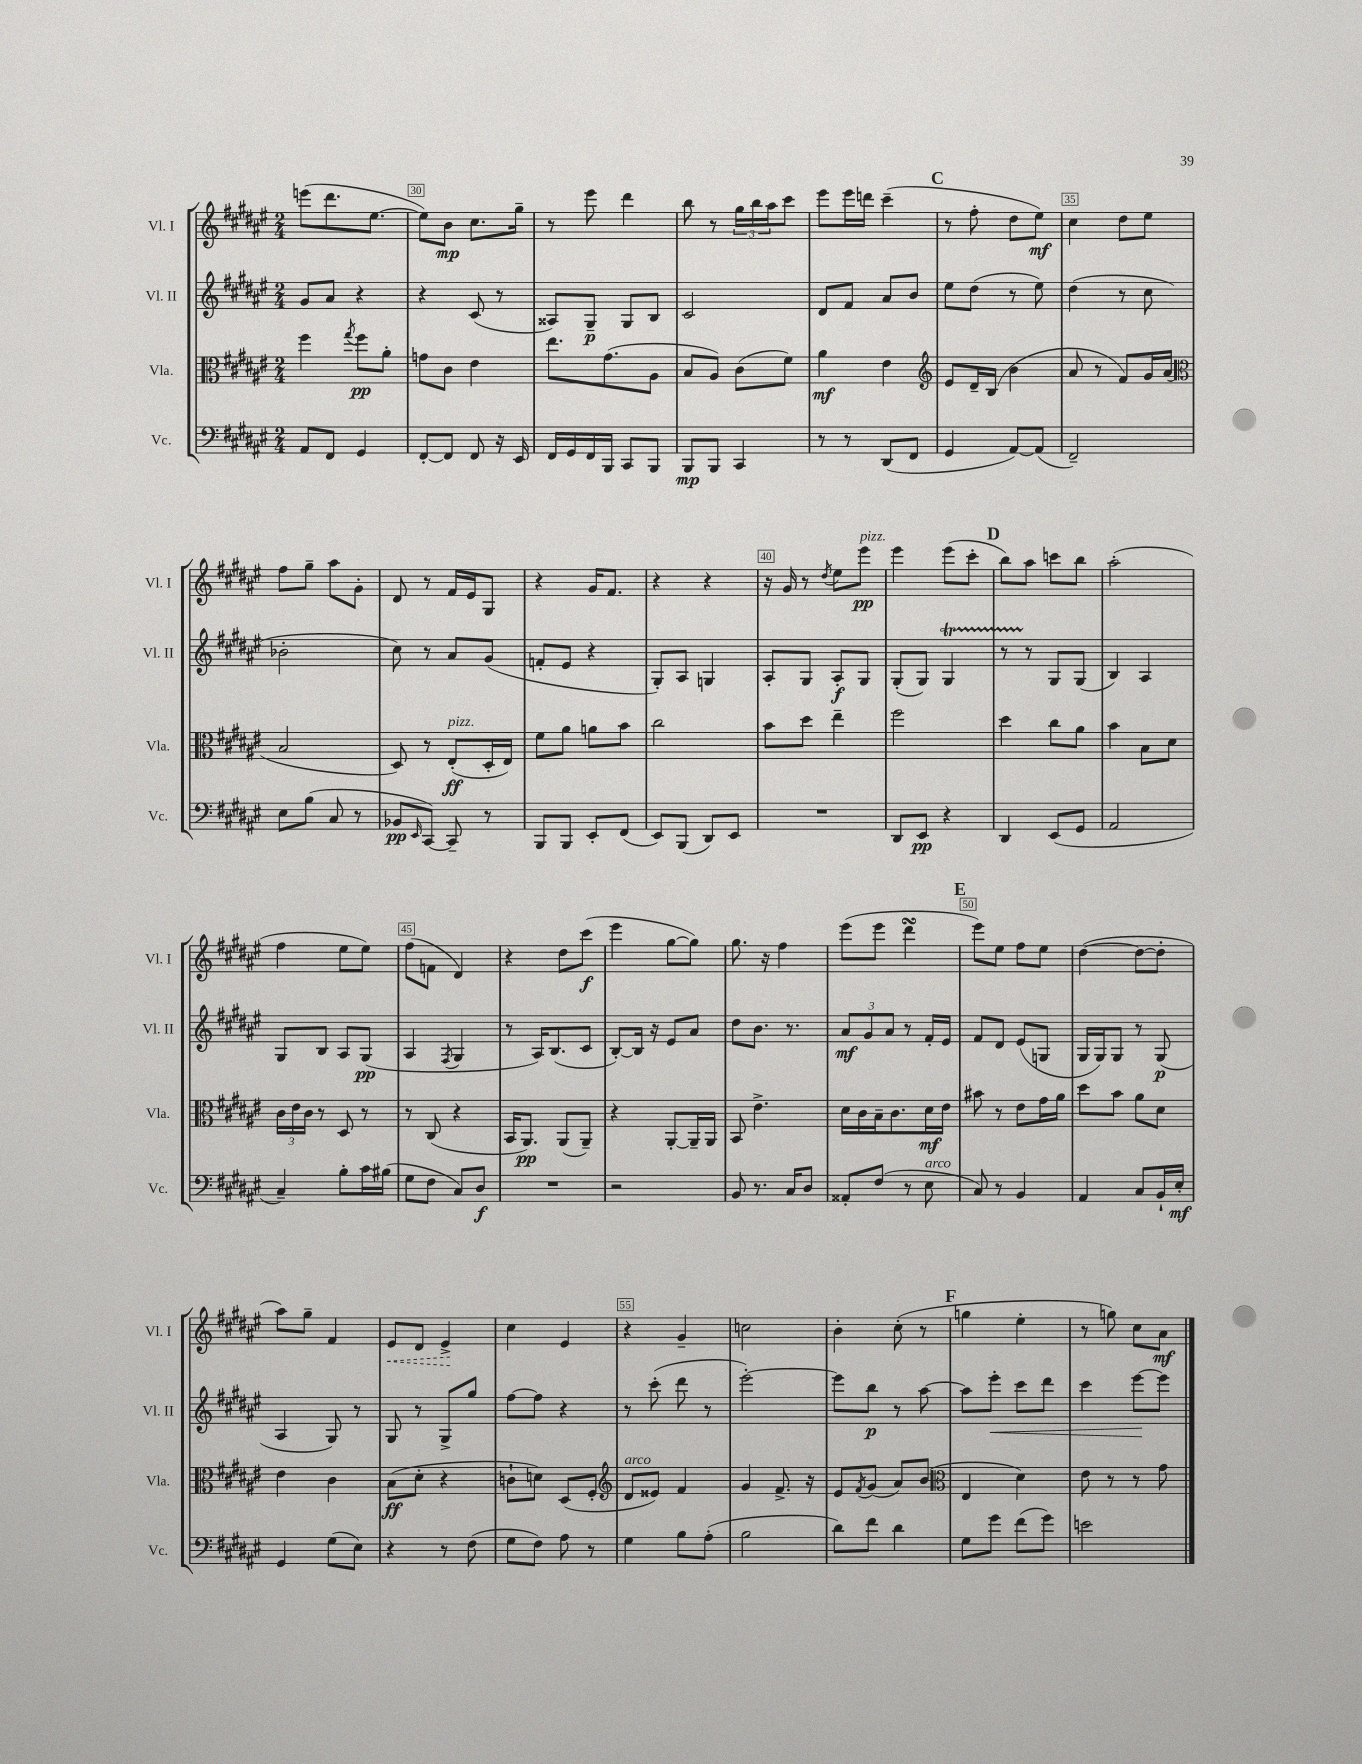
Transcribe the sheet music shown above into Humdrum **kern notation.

**kern	**dynam	**kern	**dynam	**kern	**dynam	**kern	**dynam
*part4	*part4	*part3	*part3	*part2	*part2	*part1	*part1
*staff4	*staff4	*staff3	*staff3	*staff2	*staff2	*staff1	*staff1
*I"Vc.	*	*I"Vla.	*	*I"Vl. II	*	*I"Vl. I	*
*I'Vc.	*	*I'Vla.	*	*I'Vl. II	*	*I'Vl. I	*
*clefF4	*	*clefC3	*	*clefG2	*	*clefG2	*
*k[f#c#g#d#a#e#]	*	*k[f#c#g#d#a#e#]	*	*k[f#c#g#d#a#e#]	*	*k[f#c#g#d#a#e#]	*
*M2/4	*	*M2/4	*	*M2/4	*	*M2/4	*
=29	=29	=29	=29	=29	=29	=29	=29
8AA#/L	.	4ff#\	.	8g#/L	.	(8eeen\L	.
8FF#/J	.	.	.	8a#/J	.	8.ddd#\	.
.	.	8qgg#/	.	.	.	.	.
4GG#/	.	8ff#\L	pp	4r	.	.	.
.	.	.	.	.	.	[8.ee#\J	.
.	.	8a#'\J	.	.	.	.	.
=30	=30	=30	=30	=30	=30	=30	=30
[8FF#'/L	.	8gn\L	.	4r	.	8ee#\L])	.
8FF#/J]	.	8c#\J	.	.	.	8b\J	mp
8FF#/	.	4e#\	.	(8c#/	.	8.cc#\L	.
16r	.	.	.	8r	.	.	.
16EE#/	.	.	.	.	.	16gg#~\Jk	.
=31	=31	=31	=31	=31	=31	=31	=31
16FF#/LL	.	8.ee#\L	.	8A##X/L)	.	8r	.
16GG#/	.	.	.	.	.	.	.
16FF#/	.	.	.	8G#~/J	p	8eee#\	.
16BBB/JJ	.	(8.g#\	.	.	.	.	.
8CC#/L	.	.	.	8G#/L	.	4ddd#\	.
8BBB/J	.	8A#\J	.	8B/J	.	.	.
=32	=32	=32	=32	=32	=32	=32	=32
8BBB/L	mp	8B/L	.	2c#/	.	8bb\	.
8BBB/J	.	8A#/J)	.	.	.	8r	.
4CC#/	.	(8c#\L	.	.	.	24gg#\LL	.
.	.	.	.	.	.	24bb\	.
.	.	.	.	.	.	24aa#\J	.
.	.	8f#\J)	.	.	.	8ccc#\J	.
=33	=33	=33	=33	=33	=33	=33	=33
8r	.	4a#\	mf	8d#/L	.	8eee#\L	.
8r	.	.	.	8f#/J	.	16eee#\L	.
.	.	.	.	.	.	16dddn\JJ	.
(8DD#/L	.	4e#\	.	8a#/L	.	(4ccc#~\	.
8FF#/J	.	.	.	8b/J	.	.	.
!!LO:REH:place=s1:t=C
=34	=34	=34	=34	=34	=34	=34	=34
*	*	*clefG2	*	*	*	*	*
4GG#/	.	8e#/L	.	8ee#\L	.	8r	.
.	.	16d#~/L	.	(8dd#\J	.	8ff#'\	.
.	.	(16B/JJ	.	.	.	.	.
[8AA#/L)	.	4b\	.	8r	.	8dd#\L	.
(8AA#/J]	.	.	.	8ee#\)	.	8ee#\J)	mf
=35	=35	=35	=35	=35	=35	=35	=35
2FF#~/)	.	8a#/	.	(4dd#\	.	4cc#\	.
.	.	8r	.	.	.	.	.
.	.	8f#/L)	.	8r	.	8dd#\L	.
.	.	16g#/L	.	8cc#\	.	8ee#\J	.
.	.	(16a#/JJ	.	.	.	.	.
!!LO:LB:g=z
=36	=36	=36	=36	=36	=36	=36	=36
*	*	*clefC3	*	*	*	*	*
8E#\L	.	2B/	.	2b-X'\	.	8ff#\L	.
(8B\J	.	.	.	.	.	8gg#~\J	.
8C#/	.	.	.	.	.	8aa#\L	.
8r	.	.	.	.	.	8g#'\J	.
=37	=37	=37	=37	=37	=37	=37	=37
8BB-X/L	pp	8D#/)	.	8cc#\)	.	8d#/	.
16qqEE#/	.	.	.	.	.	.	.
[8CC#/J)	.	8r	.	8r	.	8r	.
!	!	!LO:TX:a:i:t=pizz.	!	!	!	!	!
8CC#~/]	.	(8E#'/L	ff	8a#/L	.	16f#/LL	.
.	.	.	.	.	.	16e#/J	.
8r	.	16D#'/L	.	(8g#/J	.	8G#/J	.
.	.	16E#/JJ)	.	.	.	.	.
=38	=38	=38	=38	=38	=38	=38	=38
8BBB/L	.	8f#\L	.	8fn'/L	.	4r	.
8BBB/J	.	8a#\J	.	8e#/J	.	.	.
8EE#'/L	.	8an\L	.	4r	.	16g#/KL	.
.	.	.	.	.	.	8.f#/J	.
(8FF#/J	.	8b\J	.	.	.	.	.
=39	=39	=39	=39	=39	=39	=39	=39
8EE#/L)	.	2cc#\	.	8G#'/L)	.	4r	.
(8BBB/J	.	.	.	8A#/J	.	.	.
8DD#/L)	.	.	.	4Gn/	.	4r	.
8EE#/J	.	.	.	.	.	.	.
=40	=40	=40	=40	=40	=40	=40	=40
2r	.	8b\L	.	8A#'/L	.	16r	.
.	.	.	.	.	.	16g#/	.
.	.	8dd#\J	.	8G#/J	.	8r	.
.	.	.	.	.	.	8qdd#/	.
.	.	4ee#~\	.	8A#'/L	f	8ee#\L	.
!	!	!	!	!	!	!LO:TX:a:i:t=pizz.	!
.	.	.	.	8G#/J	.	8eee#\J	pp
=41	=41	=41	=41	=41	=41	=41	=41
8DD#/L	.	2ff#\	.	(8G#'/L	.	4eee#\	.
8EE#/J	pp	.	.	8G#/J)	.	.	.
4r	.	.	.	4G#T/	.	(8eee#\L	.
.	.	.	.	.	.	8ccc#'\J	.
!!LO:REH:place=s1:t=D
=42	=42	=42	=42	=42	=42	=42	=42
4DD#/	.	4dd#\	.	8r	.	8bb\L)	.
.	.	.	.	8r	.	8aa#\J	.
(8EE#/L	.	8cc#\L	.	8G#/L	.	8cccn\L	.
8GG#/J	.	8a#\J	.	(8G#/J	.	8bb\J	.
=43	=43	=43	=43	=43	=43	=43	=43
2AA#/	.	4b\	.	4B/)	.	(2aa#'\	.
.	.	8B\L	.	4A#/	.	.	.
.	.	8d#\J	.	.	.	.	.
!!LO:LB:g=z
=44	=44	=44	=44	=44	=44	=44	=44
4C#~/)	.	24c#\LL	.	8G#/L	.	4ff#\	.
.	.	24e#\	.	.	.	.	.
.	.	24c#\JJ	.	.	.	.	.
.	.	8r	.	8B/J	.	.	.
8B'\L	.	8D#/	.	8A#/L	.	8ee#\L	.
16c#\L	.	8r	.	(8G#/J	pp	8ee#\J)	.
(16B#X\JJ	.	.	.	.	.	.	.
=45	=45	=45	=45	=45	=45	=45	=45
8G#\L	.	8r	.	4A#/	.	(8ff#\L	.
8F#\J	.	(8C#/	.	.	.	8fn\J	.
.	.	.	.	8qF#/	.	.	.
8C#/L)	.	4r	.	4G#/	.	4d#/)	.
8D#/J	f	.	.	.	.	.	.
=46	=46	=46	=46	=46	=46	=46	=46
2r	.	16BB/KL	.	8r	.	4r	.
.	.	8.AA#/J)	pp	.	.	.	.
.	.	.	.	16A#/KL)	.	.	.
.	.	.	.	(8.B/	.	.	.
.	.	(8AA#/L	.	.	.	8dd#\L	.
.	.	8AA#~/J)	.	8c#/J	.	(8ccc#\J	f
=47	=47	=47	=47	=47	=47	=47	=47
2r	.	4r	.	[8B'/L)	.	4eee#\	.
.	.	.	.	16B/Jk]	.	.	.
.	.	.	.	16r	.	.	.
.	.	[8AA#'/L	.	8e#/L	.	[8gg#\L	.
.	.	16AA#~/L]	.	8a#/J	.	8gg#\J])	.
.	.	16AA#/JJ	.	.	.	.	.
=48	=48	=48	=48	=48	=48	=48	=48
8BB/	.	8BB/	.	8dd#\L	.	8.gg#\	.
8.r	.	4.e#^\	.	8.b\J	.	.	.
.	.	.	.	.	.	16r	.
.	.	.	.	.	.	4ff#\	.
16C#/KL	.	.	.	8.r	.	.	.
8D#/J	.	.	.	.	.	.	.
=49	=49	=49	=49	=49	=49	=49	=49
8AA##X'/L	.	16d#\LL	.	12a#/L	mf	(8eee#\L	.
.	.	16c#\	.	.	.	.	.
.	.	.	.	12g#/	.	.	.
(8F#/J	.	16B~\J	.	.	.	8eee#\J	.
.	.	.	.	12a#/J	.	.	.
.	.	8.c#\	.	.	.	.	.
8r	.	.	.	8r	.	4ddd#sSSS\	.
!LO:TX:a:i:t=arco	!	!	!	!	!	!	!
8E#\	.	16d#\L	mf	16f#'/LL	.	.	.
.	.	16e#\JJ	.	16e#/JJ	.	.	.
!!LO:REH:place=s1:t=E
=50	=50	=50	=50	=50	=50	=50	=50
8C#/)	.	8b#X\	.	8f#/L	.	8eee#\L)	.
8r	.	8r	.	8d#/J	.	8ee#\J	.
4BB/	.	8e#\L	.	(8e#/L	.	8ff#\L	.
.	.	16g#\L	.	8Gn/J	.	8ee#\J	.
.	.	16a#\JJ	.	.	.	.	.
=51	=51	=51	=51	=51	=51	=51	=51
4AA#/	.	8dd#\L	.	16G#/LL	.	([4dd#\	.
.	.	.	.	16G#/J)	.	.	.
.	.	8b\J	.	8G#/J	.	.	.
8C#/L	.	8a#\L	.	8r	.	8dd#\L_	.
16BB`/L	.	8d#\J	.	(8G#/	p	8dd#'\J]	.
16E#'/JJ	mf	.	.	.	.	.	.
!!LO:LB:g=z
=52	=52	=52	=52	=52	=52	=52	=52
4GG#/	.	4e#\	.	4A#/	.	8aa#\L)	.
.	.	.	.	.	.	8gg#~\J	.
(8G#\L	.	4c#\	.	8G#/)	.	4f#/	.
8E#\J)	.	.	.	8r	.	.	.
=53	=53	=53	=53	=53	=53	=53	=53
!	!	!	!	!	!	!	!LO:HP:b
4r	.	(8B\L	ff	8G#/	.	8e#/L	<
.	.	8d#'\J	.	8r	.	8d#/J	.
8r	.	4r	.	8G#^/L	.	4e#^/	.
(8F#\	.	.	.	8gg#/J	.	.	.
.	.	.	.	.	.	.	[
=54	=54	=54	=54	=54	=54	=54	=54
8G#\L	.	8cn`\L	.	[8ff#\L	.	4cc#\	.
8F#\J)	.	8dn\J)	.	8ff#\J]	.	.	.
8A#\	.	(8D#/L	.	4r	.	4e#/	.
8r	.	8F#'/J	.	.	.	.	.
=55	=55	=55	=55	=55	=55	=55	=55
*	*	*clefG2	*	*	*	*	*
!	!	!LO:TX:a:i:t=arco	!	!	!	!	!
4G#\	.	8d#/L	.	8r	.	4r	.
.	.	8e##X/J)	.	(8ccc#'\	.	.	.
8B\L	.	4f#/	.	8ddd#\	.	4g#~/	.
(8A#'\J	.	.	.	8r	.	.	.
=56	=56	=56	=56	=56	=56	=56	=56
2B\	.	4g#/	.	[2eee#'\)	.	2ccn\	.
.	.	8.f#^/	.	.	.	.	.
.	.	16r	.	.	.	.	.
=57	=57	=57	=57	=57	=57	=57	=57
8d#\L)	.	8e#/L	.	8eee#\L]	.	4b'\	.
.	.	8qf#/	.	.	.	.	.
8f#\J	.	(8g#/J	.	8bb\J	p	.	.
4d#\	.	8a#/L)	.	8r	.	(8cc#'\	.
.	.	(8b/J	.	[8aa#\	.	8r	.
!!LO:REH:place=s1:t=F
=58	=58	=58	=58	=58	=58	=58	=58
*	*	*clefC3	*	*	*	*	*
8G#\L	.	4E#/	.	8aa#\L]	.	4ggn\	.
!	!	!	!	!	!LO:HP:b	!	!
8g#\J	.	.	.	8eee#'\J	<	.	.
(8f#\L	.	4d#\)	.	8ccc#\L	.	4ee#'\	.
8g#\J)	.	.	.	8ddd#\J	.	.	.
=59	=59	=59	=59	=59	=59	=59	=59
2en\	.	8e#\	.	4ccc#\	.	8r	.
.	.	8r	.	.	.	8ggn\)	.
.	.	8r	.	[8eee#\L	.	8cc#\L	.
.	.	8g#\	.	8eee#\J]	[	8a#\J	mf
==	==	==	==	==	==	==	==
*-	*-	*-	*-	*-	*-	*-	*-
